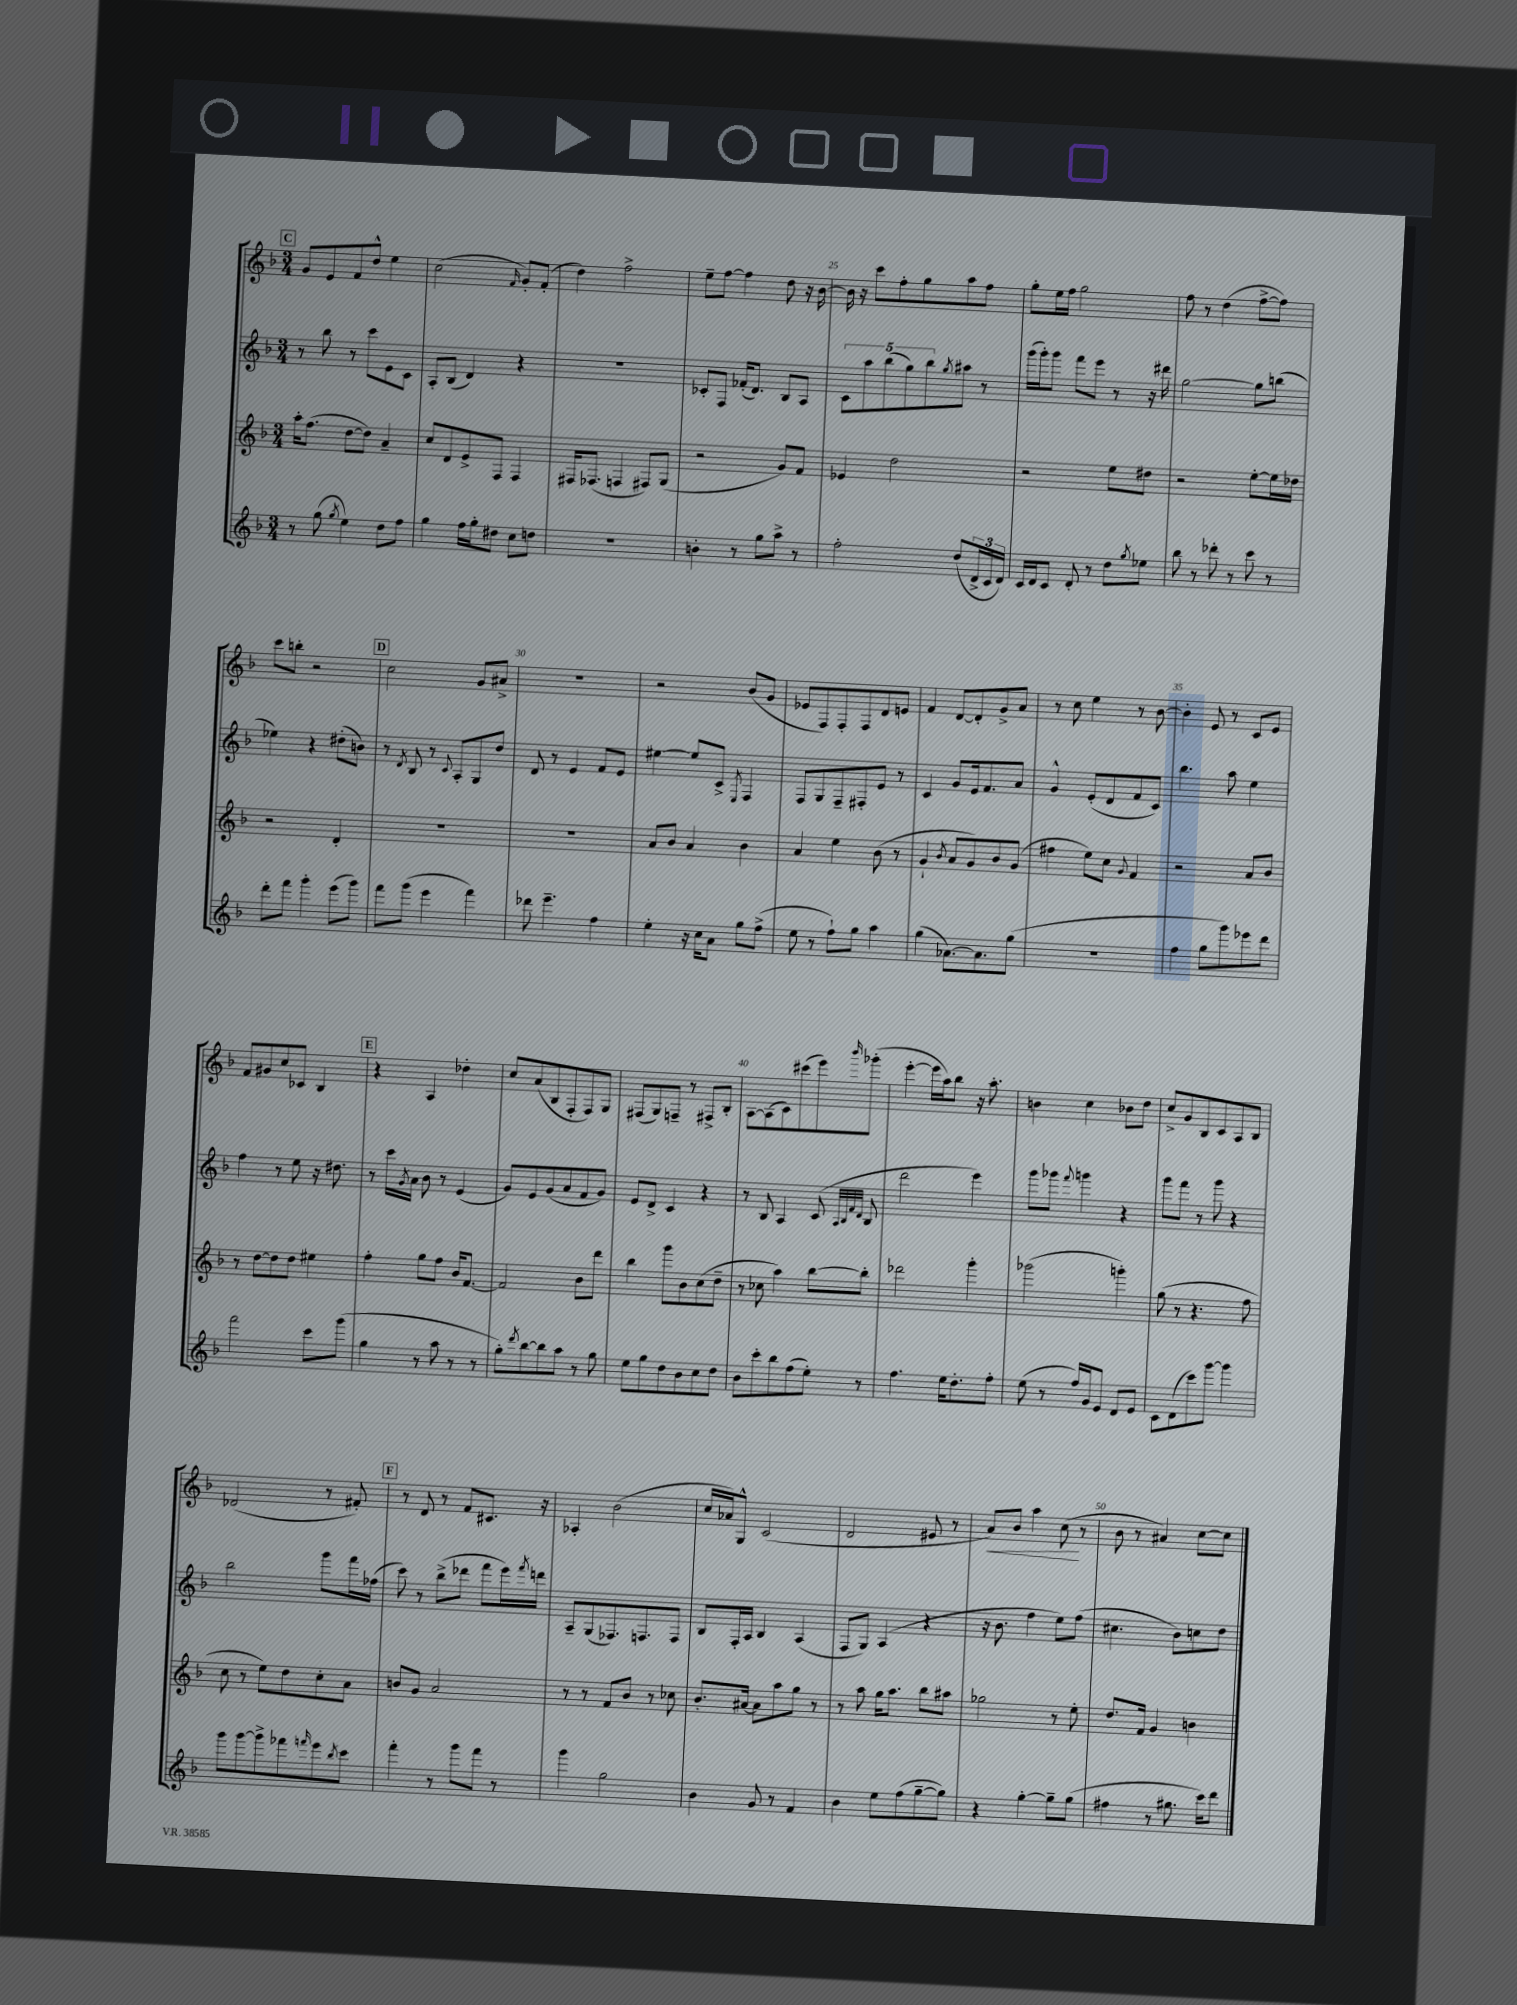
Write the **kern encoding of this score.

**kern	**kern	**kern	**kern
*staff4	*staff3	*staff2	*staff1
*clefG2	*clefG2	*clefG2	*clefG2
*k[b-]	*k[b-]	*k[b-]	*k[b-]
*M3/4	*M3/4	*M3/4	*M3/4
8r	16aa'	8r	8g
.	(8.ff	.	.
(8gg	.	8bb-	8e
8qgg	.	.	.
4ee)	[8dd	8r	8f
.	8dd])	8ccc	8dd^^
8dd	4a~	8e	4ee
8ff	.	8c	.
=	=	=	=
4gg	8cc	8A'	(2cc
.	8d	(8B-	.
16ff	8e^	4d)	.
16gg'	.	.	.
8dd#	8F	.	.
.	.	.	16qqf
8cc	4F	4r	8g')
8dd	.	.	(8f'
=	=	=	=
2.r	16F#	2.r	4dd)
.	(8.F-	.	.
.	4F	.	2ff^
.	8F#)	.	.
.	(8G	.	.
=	=	=	=
4b'	2r	8c-'	8ee~
.	.	8F	[8ff
8r	.	(16f-'	4ff]
.	.	8.d)	.
8gg	.	.	.
8aa^	8g)	8B-	8dd
8r	8f	8A	16r
.	.	.	[16b-
=	=	=	=
2ff'	4e-	10c	16b-]
.	.	.	16r
.	.	10aa	.
.	.	.	8ccc
.	.	(10bb-	.
.	2dd	.	8ff'
.	.	10gg)	.
.	.	.	8gg
.	.	10bb-	.
.	.	8qgg	.
(8dd	.	8aa#	8aa
24d^	.	8r	8ff
24c	.	.	.
24d)	.	.	.
=	=	=	=
16c	2r	(16ggg	8gg'
16d	.	16ggg')	.
8c	.	8ggg	16ee
.	.	.	16ff
8d'	.	8fff	2gg
8r	.	8eee	.
8dd	8ee	8r	.
8qgg	.	.	.
8ee-	8dd#	16r	.
.	.	16ddd#	.
=	=	=	=
8bb-	2r	[2gg	8ff
8r	.	.	8r
8ddd-'	.	.	(4dd
8r	.	.	.
8ccc	[8ee'	8gg]	[8ff^
8r	16ee]	(8bb	8ff])
.	16dd-	.	.
=	=	=	=
8ddd'	2r	4ee-)	8ccc
8fff	.	.	8bb'
4ggg'	.	4r	2r
(8eee	4d'	(8dd#'	.
8ggg)	.	8b)	.
=	=	=	=
8fff	2.r	8r	2cc
.	.	8qd	.
(8ggg	.	8B-	.
4eee	.	8r	.
.	.	8qqc	.
.	.	8A'	.
4fff)	.	8G	8g
.	.	8dd	8a#^
=	=	=	=
8ddd-	2.r	8d	2.r
4.eee~	.	8r	.
.	.	4e	.
4ff	.	8f	.
.	.	8e	.
=	=	=	=
4ee'	8a	[4ee#	2r
.	8b-	.	.
16r	4a	8ee#]	.
16cc	.	.	.
8a	.	8c^	.
.	.	8qE	.
8gg	4b-	4F	(8b-
(8ff^	.	.	8g
=	=	=	=
8ee	4a	8F	8e-
8r	.	8G	8F)
8ff`)	4ee	8F~	8F'
8gg	.	8F#'	8F
4aa	(8b-	8e	8d
.	8r	8r	8e
=	=	=	=
(4gg	4g`	4c	4f
.	8qb-	.	.
[8.a-)	8a	8g	[8d
.	8g)	16e	8d']
8.a-]	.	8.f	.
.	8b-	.	8g^
(8gg	(8g	8a	8a
=	=	=	=
2.r	4ff#	4g^^	8r
.	.	.	8cc
.	8ee)	(8e'	4ee
.	8cc	8d	.
.	8qqg	.	.
.	4f	8f	8r
.	.	8c)	[8b-
=	=	=	=
4ff	2r	4.bb-	4b-']
8gg	.	.	8e
8ggg)	.	8aa	8r
8eee-	8a	4ee	8c
8ddd	8b-	.	8e
=	=	=	=
2fff	8r	4ff	8f
.	[8dd	.	8g#
.	8dd]	8r	8cc
.	8dd	8ee	8c-
8ccc	4ee#	16r	4B-
.	.	8.dd#	.
(8ggg	.	.	.
=	=	=	=
4gg	4ff'	8r	4r
.	.	16ccc	.
.	.	8qg	.
.	.	16a	.
8r	8gg	8b-	4A
8aa	8ff	8r	.
8r	16b-	(4e	4dd-'
.	[8.f	.	.
8r	.	.	.
=	=	=	=
8gg')	2f]	8g)	8cc
8qddd	.	.	.
[8bb-	.	8e	(8a
8bb-]	.	(8g	8B-
8aa	.	8a	8F'
8r	8b-	8f	8F)
8gg	8ddd	8g)	8G
=	=	=	=
8ee	4bb-	8e	(8F#
8gg	.	8d^	8G)
8dd	8ggg	4c	8F~
8b-	8b-	.	8r
8cc	(8cc	4r	8F#^
8dd	8dd~	.	8B-'
=	=	=	=
8b-	8r	8r	[8A
8ccc'	8cc-	8B-	(8A]
8bb-	4aa)	4A	8c)
(8ff	.	.	(8ccc#
8ee')	[8bb-	(8c	8eee)
.	.	32qqA	.
.	.	32qqB-	.
.	.	32qqf	.
.	.	32qqd	16qqbbb-
8r	8bb-']	8B-	(8ggg-'
=	=	=	=
4.ff	2ddd-	2ddd	[4eee'
.	.	.	16eee]
.	.	.	16aa)
16ee	.	.	8bb-
8.dd'	.	.	.
.	4ggg'	4eee)	16r
.	.	.	8.aa'
8ff'	.	.	.
=	=	=	=
(8ee	(2ggg-	8ggg	4b
8r	.	8ggg-	.
.	.	8qqfff	.
16ff)	.	4ggg	4cc
16g	.	.	.
8e	.	.	.
8d	4ggg')	4r	8b-
8e	.	.	8dd
=	=	=	=
8c	(8gg	8ggg	8cc^
(8d	8r	8fff	8g
8ccc)	4.r	8r	8B-
[8ggg	.	8ggg	8c
4ggg]	.	4r	8A
.	8ff	.	8B-
=	=	=	=
8ggg	8cc	2bb-	(2d-
[8ggg	8r	.	.
8ggg^]	8ee)	.	.
8fff-	8dd	.	.
16qqfff	.	.	.
8eee	8cc'	8ggg	8r
8qbb-	.	.	.
8ccc	8a	16fff	8f#')
.	.	(16ff-	.
=	=	=	=
4fff'	8b	8ccc)	8r
.	8g	8r	8d
8r	2a	(8bb-^	8r
8ggg	.	8ddd-	8f
8fff	.	8fff	8.c#
8r	.	16eee)	.
.	.	8qfff	.
.	.	16ddd	16r
=	=	=	=
4ggg	8r	8A~	4A-'
.	8r	(8G	.
2gg	8f	8.F-)	(2b-
.	8b-	.	.
.	.	8.F	.
.	8r	.	.
.	8cc-	8F	.
=	=	=	=
4b-	8.b-'	8B-	16cc
.	.	.	16a-)
.	.	16F'	8G^^
.	[16a#	16A	.
8g	8a#]	4B-	(2c
8r	8aa	.	.
4f	8gg	(4A	.
.	8r	.	.
=	=	=	=
4b-	8r	8F	2d
.	8aa	8G)	.
8ee	16gg	(4A	.
.	8.aa	.	.
(8ff	.	.	.
[8gg~	8bb-	4r	8e#
8gg])	8aa#	.	8r
=	=	=	=
4r	2gg-	16r	8a)
.	.	8.b-	.
.	.	.	8b-
[4gg'	.	4ff	4aa
8gg~]	8r	8ee)	(8cc
(8gg	8ee'	(8ff	8r
=	=	=	=
4ff#	8.dd	4.cc#	8b-
.	.	.	8r
.	16f	.	.
8r	4g	.	4a#)
8.gg#	.	8b-)	.
.	4b	8cc	[8cc
16ccc)	.	.	.
8ddd	.	8dd	8cc]
==	==	==	==
*-	*-	*-	*-
